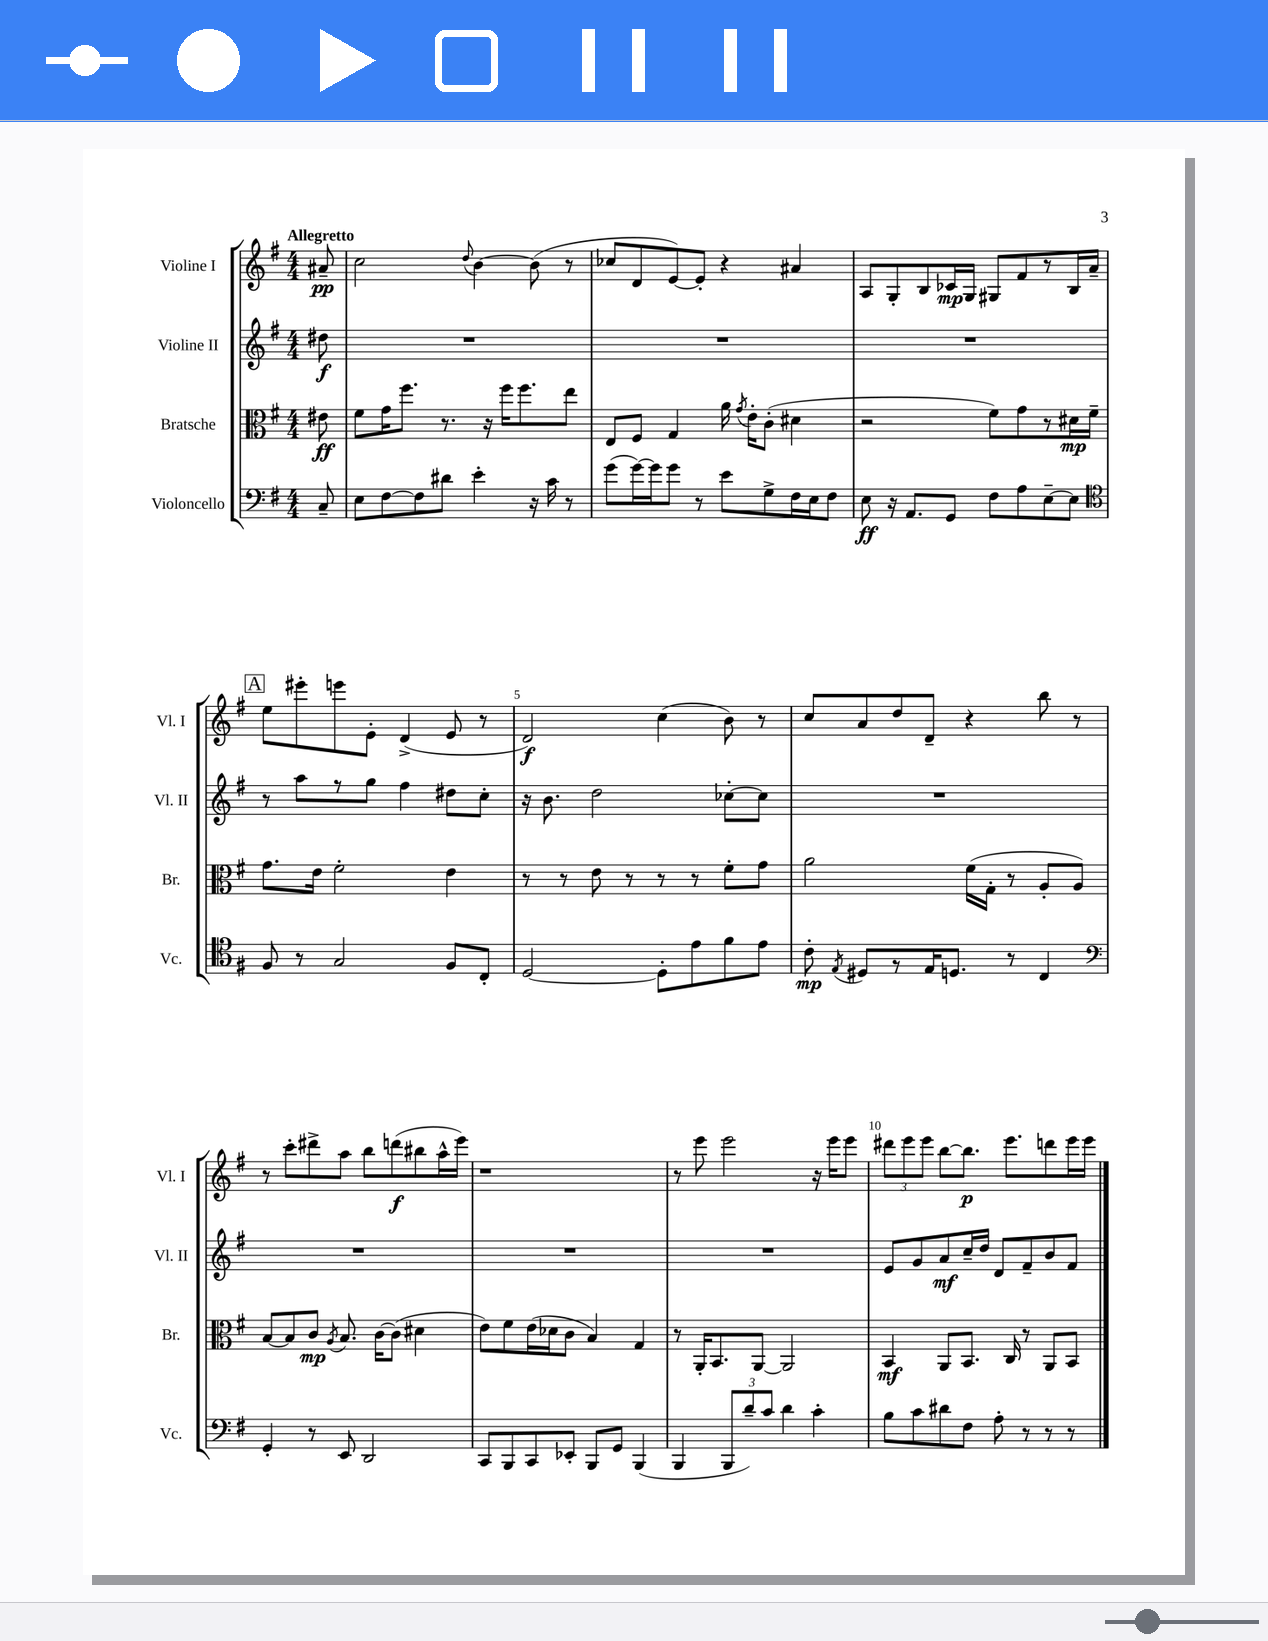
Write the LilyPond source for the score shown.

<<
\new StaffGroup <<
\new Staff = "s0" \with { instrumentName = "Violine I" shortInstrumentName = "Vl. I" } {
    \clef treble \key g \major \numericTimeSignature \time 4/4 \partial 8 \tempo "Allegretto"
    \autoBeamOff ais'8--\pp |
    c''2 \appoggiatura { d''8 } b'4~ b'8( r8 |
    ces''8[ d'8 e'8~) e'8]-. r4 ais'4 |
    a8[ g8-. b8 ces'16\mp g16] gis8[ fis'8 r8 b16 a'16]-- |
    \mark \markup { \box "A" } e''8[ eis'''8-. e'''8 e'8]-. d'4->( e'8 r8 |
    d'2\f) c''4( b'8) r8 |
    c''8[ a'8 d''8 d'8]-- r4 b''8 r8 |
    r8 c'''8[-. dis'''8-> a''8] b''8[ d'''8\f( bis''8 a''16-^ e'''16]) |
    r1 |
    r8 e'''8 e'''2 r16 e'''16[ e'''8] |
    \tuplet 3/2 { dis'''8[ e'''8 e'''8] } b''8[~ b''8.]\p e'''8.[ d'''8 e'''16 e'''16] \bar "|." |
}
\new Staff = "s1" \with { instrumentName = "Violine II" shortInstrumentName = "Vl. II" } {
    \clef treble \key g \major \numericTimeSignature \time 4/4 \partial 8
    \autoBeamOff dis''8\f |
    R1 |
    R1 |
    R1 |
    \mark \markup { \box "A" } r8 a''8[ r8 g''8] fis''4 dis''8[ c''8]-. |
    r16 b'8. d''2 ces''8[~-. ces''8] |
    R1 |
    R1 |
    R1 |
    R1 |
    e'8[ g'8 a'8\mf c''16-- d''16] d'8[ fis'8-- b'8 fis'8] \bar "|." |
}
\new Staff = "s2" \with { instrumentName = "Bratsche" shortInstrumentName = "Br." } {
    \clef alto \key g \major \numericTimeSignature \time 4/4 \partial 8
    \autoBeamOff eis'8\ff |
    fis'8[ g'16 fis''8.] r8. r16 fis''16[ fis''8. e''8] |
    e8[ fis8] g4 a'16 \acciaccatura { g'8 } e'16[-. c'8]-.( dis'4 |
    r2 fis'8[) g'8 r8 dis'16\mp fis'16]-- |
    \mark \markup { \box "A" } g'8.[ e'16] fis'2-. e'4 |
    r8 r8 e'8 r8 r8 r8 fis'8[-. g'8] |
    a'2 fis'16[( g16]-. r8 a8[-. a8]) |
    b8[~ b8 c'8]\mp \acciaccatura { a8 } b8. c'16[~ c'8]( dis'4 |
    e'8[) fis'8 e'16( des'16 c'8] b4) g4 |
    r8 a,16[-. b,8. a,8]~ a,2 |
    b,4\mf a,8[ b,8.] c16 r8 a,8[ b,8] \bar "|." |
}
\new Staff = "s3" \with { instrumentName = "Violoncello" shortInstrumentName = "Vc." } {
    \clef bass \key g \major \numericTimeSignature \time 4/4 \partial 8
    \autoBeamOff c8-- |
    e8[ fis8~ fis8 dis'8] e'4-. r16 c'16 r8 |
    g'8[( g'16~) g'16 g'8] r8 e'8[ g8-> fis16 e16 fis8] |
    e8\ff r16 a,8.[ g,8] fis8[ a8 e8~-- e8] |
    \mark \markup { \box "A" } \clef tenor fis8 r8 g2 fis8[ c8]-. |
    d2~ d8[-. e'8 fis'8 e'8] |
    c'8-.\mp \acciaccatura { e8 } dis8[ r8 e16 d8.] r8 c4 |
    \clef bass g,4-. r8 e,8 d,2 |
    c,8[ b,,8 c,8 ees,8]-. b,,8[ g,8] b,,4( |
    b,,4 \tuplet 3/2 { b,,8[ d'8--) c'8] } d'4 c'4-. |
    b8[ c'8 dis'8 fis8] a8-. r8 r8 r8 \bar "|." |
}
>>
>>
\layout { \context { \Score \override BarNumber.break-visibility = ##(#f #t #t) barNumberVisibility = #(every-nth-bar-number-visible 5) } }
